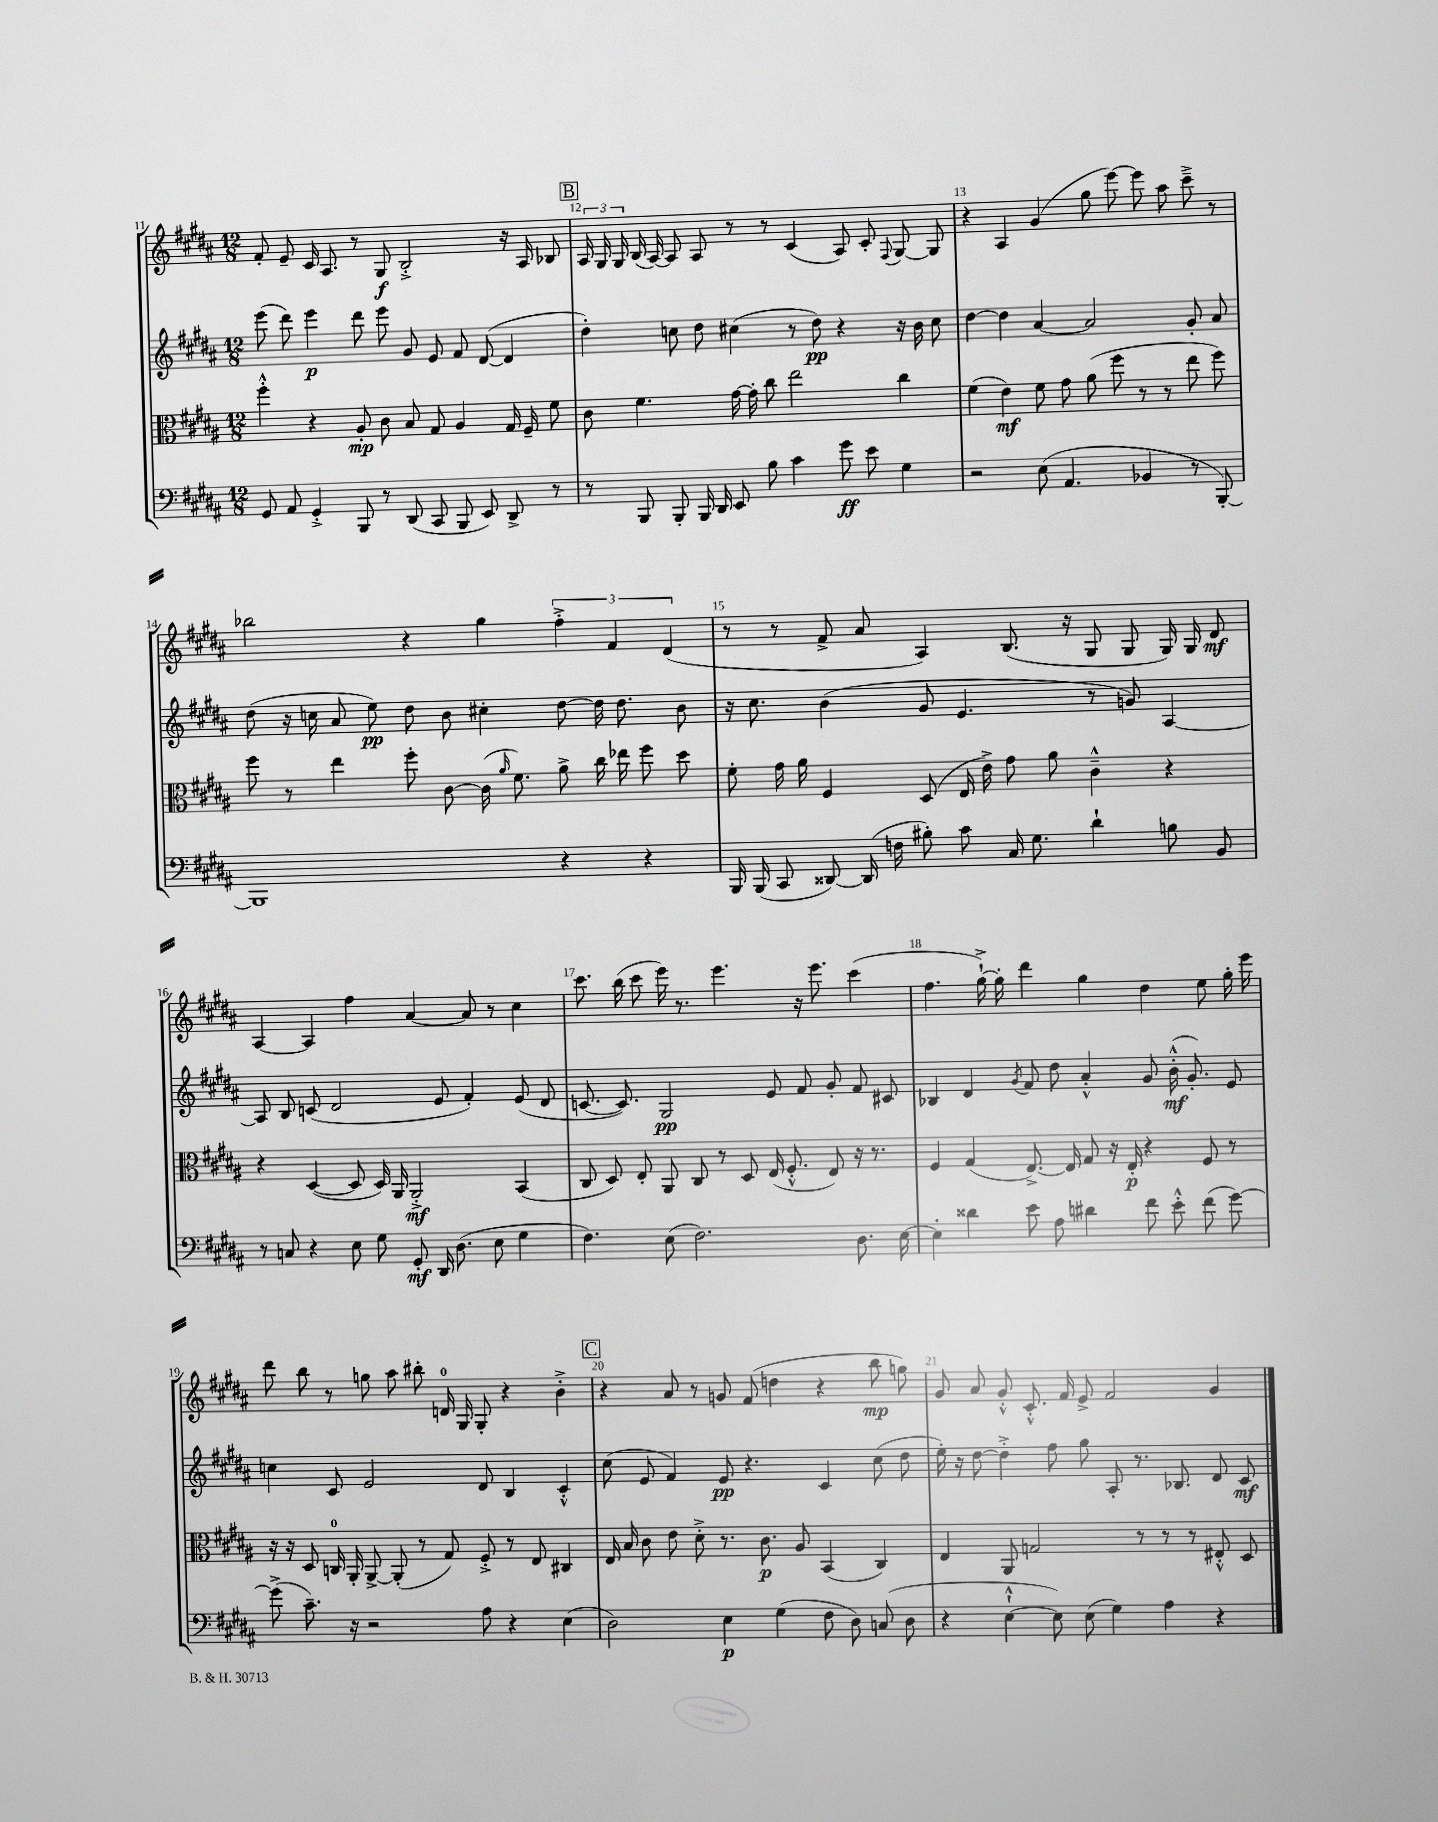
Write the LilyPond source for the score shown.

<<
\new StaffGroup <<
\new Staff = "s0" {
    \clef treble \key b \major \numericTimeSignature \time 12/8
    \autoBeamOff fis'8-. e'8-- cis'16 ais8. r8 gis8\f b2-.-> r16 ais16 bes8 |
    \mark \markup { \box "B" } \tuplet 3/2 { ais16 gis16 gis16 } b16( ais16~) ais8 ais8 r8 r8 cis'4( ais8) cis'8-. \appoggiatura { fis8 } gis8~ gis8 |
    r4 ais4 gis'4( gis''8 e'''8~) e'''8 ais''8 cis'''8---> r8 |
    bes''2 r4 gis''4 \tuplet 3/2 { fis''4-.-> fis'4 dis'4( } |
    r8 r8 fis'8-> ais'8 ais4) b8.( r16 gis8 gis8 gis16) gis16 dis'8\mf |
    ais4~ ais4 fis''4 ais'4~ ais'8 r8 cis''4 |
    cis'''8. b''16( cis'''8 e'''16) r8. e'''4. r16 e'''8. cis'''4( |
    fis''4. gis''16~-!->) gis''16-. dis'''4 gis''4 dis''4 e''8 gis''16-. e'''16 |
    dis'''8 b''8 r8 g''8 ais''8 bis''8-. d'16-0 gis16 gis8-. r4 b'4-.-> |
    \mark \markup { \box "C" } r4 ais'8 r8 g'8 fis'8( d''4 r4 b''8\mp g''8) |
    gis'8 ais'8 gis'8-.-^ cis'8.-.-^ fis'16 e'8-> fis'2 gis'4 \bar "|." |
}
\new Staff = "s1" {
    \clef treble \key b \major \numericTimeSignature \time 12/8
    \autoBeamOff e'''8( dis'''8) e'''4\p dis'''8 e'''8 gis'8 e'8 fis'8 dis'8~( dis'4 |
    \mark \markup { \box "B" } dis''4-.) c''8 dis''8 cis''4( r8 dis''8\pp) r4 r16 b'16 cis''8 |
    dis''4~ dis''4 ais'4~ ais'2 gis'8-. ais'8 |
    dis''8( r16 c''16 ais'8 e''8\pp) dis''8 b'8 cis''4-. dis''8~ dis''16 dis''8. b'8 |
    r16 cis''8. b'4( gis'8 e'4. r8 g'8) ais4~ |
    ais8 b8 c'8( dis'2 e'8 fis'4-.) e'8( dis'8 |
    c'8.~ c'8.) gis2\pp e'8 fis'8 gis'8-. fis'8 cis'8 |
    bes4 dis'4 \acciaccatura { gis'8 } fis'8 dis''8 ais'4-.-^ gis'8 b'16-.-^\mf( gis'8.-.) e'8 |
    c''4 cis'8 e'2 dis'8 b4 cis'4-.-^ |
    \mark \markup { \box "C" } cis''8( e'8 fis'4) e'8\pp r4. cis'4 cis''8( dis''8 |
    e''16-.) r16 dis''8~ dis''4-.-> fis''8 gis''8 ais8-. r8. bes8. dis'8 cis'8\mf \bar "|." |
}
\new Staff = "s2" {
    \clef alto \key b \major \numericTimeSignature \time 12/8
    \autoBeamOff fis''4-.-^ r4 ais8-.\mp cis'8 b8 gis8 ais4 gis16 fis16-- fis'8 |
    \mark \markup { \box "B" } cis'8 fis'4. gis'16~ gis'16-. cis''8 e''2 cis''4 |
    fis'4( e'4\mf) fis'8 gis'8 ais'8( fis''8 r8 r8 e''8 fis''8) |
    fis''8 r8 e''4 fis''8-. cis'8~ cis'16( \grace { ais'16 } fis'8.) ais'8-> cis''16 ees''16 fis''8 dis''8 |
    fis'8-. gis'16 ais'16 fis4 dis8( e16 e'16->) gis'8 ais'8 cis'4---^ r4 |
    r4 dis4~( dis8 dis16) ais,16 ais,2-.->\mf b,4( |
    cis8 dis8) e8-. ais,8 cis8 r8 dis8 e16( fis8.-.-^ e8) r16 r8. |
    fis4 gis4( e8.~->) e16 gis8 r16 e16-.\p r4 fis8 r8 |
    r16 r16 dis8 c16-0 ais,16-. ais,8~-> ais,8-.( r8 gis8) fis8-.-> r8 e8 cis4 |
    \mark \markup { \box "C" } e16 b16 cis'8 e'8 dis'8-.-> r8. cis'8.\p ais8 b,4( cis4) |
    e4 ais,8 g2 r8 r8 r8 eis8-.-^ dis8 \bar "|." |
}
\new Staff = "s3" {
    \clef bass \key b \major \numericTimeSignature \time 12/8
    \autoBeamOff gis,8 ais,8 gis,4-.-> b,,8 r8 dis,8( cis,8 b,,8 e,8) dis,8-> r8 |
    \mark \markup { \box "B" } r8 b,,8 b,,8-. b,,16 dis,16 e,8 b8 cis'4 gis'8\ff e'8 gis4 |
    r2 e8( ais,4. bes,4 r8 b,,8~-.) |
    b,,1 r4 r4 |
    b,,16 b,,16( cis,8 disis,8~) disis,16( f16 bis8-.) cis'8 cis16 gis8. dis'4-! b8 b,8 |
    r8 c8 r4 e8 gis8 gis,8-.\mf dis,16 dis8.( e8 gis4 |
    fis4.) e8( fis2.) dis8. e16~ |
    e4-. disis'4 e'8 ais8 dis'4 fis'8 e'8-.-^ fis'8( gis'8~) |
    gis'8->( cis'8.--) r16 r2 ais8 r4 e4( |
    \mark \markup { \box "C" } dis2) e4\p gis4( fis8 dis8) c8( dis8 |
    r4 e4~-!-^ e8) e8( gis4) ais4 r4 \bar "|." |
}
>>
>>
\layout { \context { \Score currentBarNumber = #11 \override BarNumber.break-visibility = ##(#f #t #t) barNumberVisibility = #all-bar-numbers-visible } }
